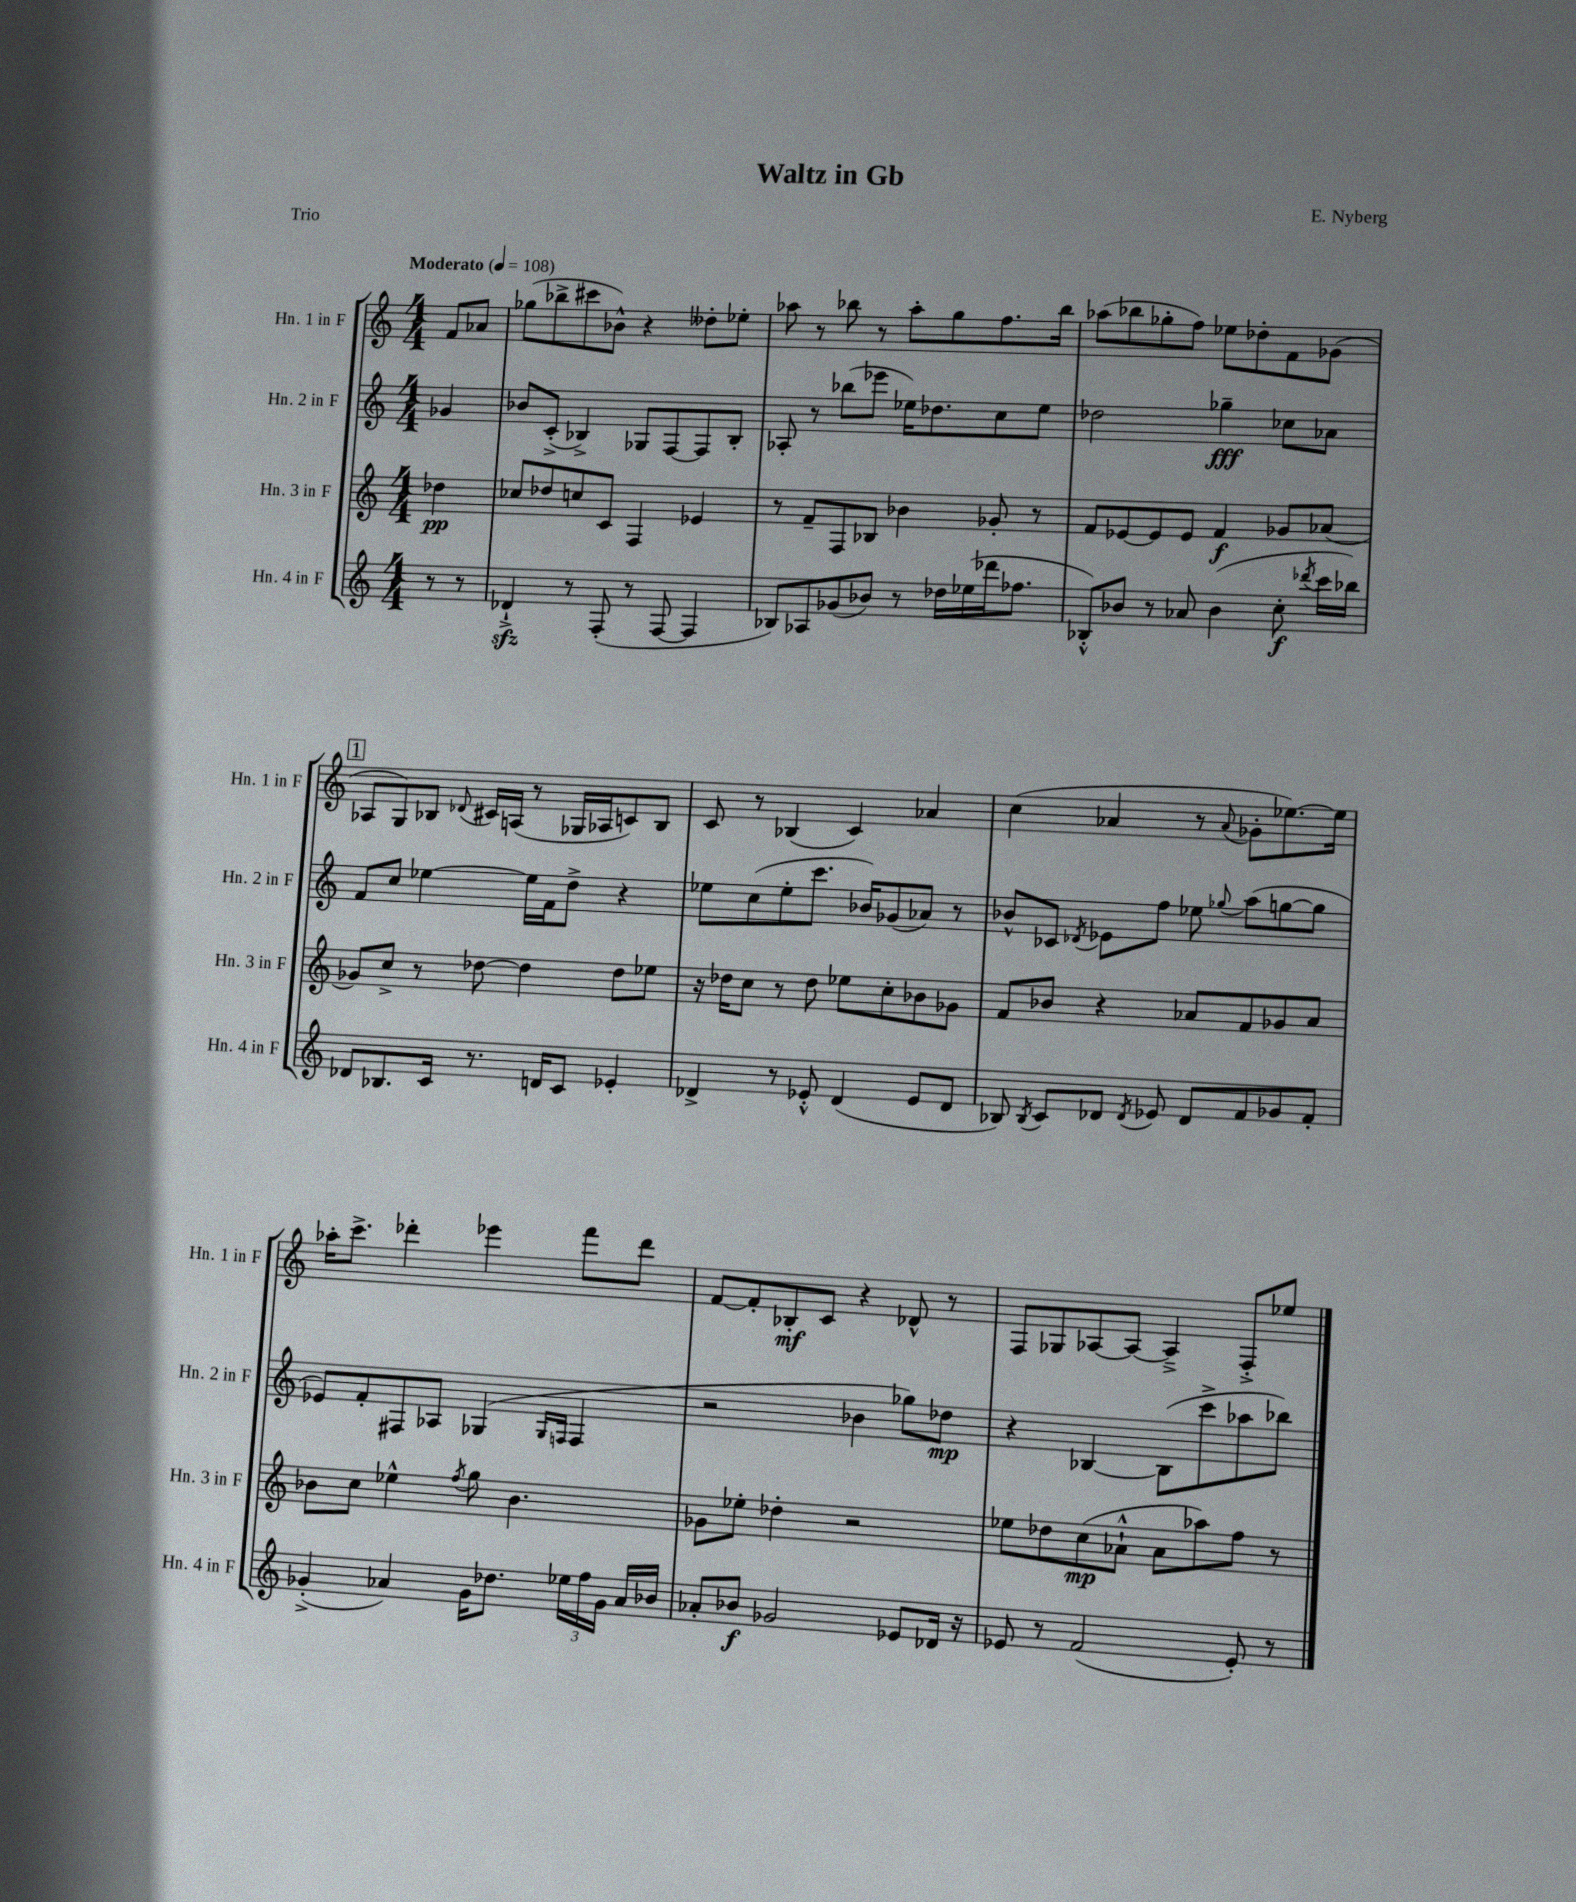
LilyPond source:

\header { title = "Waltz in Gb" composer = "E. Nyberg" piece = "Trio" }
<<
\new StaffGroup <<
\new Staff = "s0" \with { instrumentName = "Hn. 1 in F" shortInstrumentName = "Hn. 1 in F" } {
    \clef treble \key c \major \numericTimeSignature \time 4/4 \partial 4 \tempo "Moderato" 4 = 108
    \autoBeamOff f'8[ aes'8] |
    ges''8[( bes''8-> cis'''8 bes'8]-^) r4 deses''8[-. ees''8]-. |
    aes''8 r8 bes''8 r8 aes''8[-. g''8 f''8. bes''16] |
    aes''8[( bes''8 ges''8-. f''8]) ees''8[ des''8-. f'8 ges'8]( |
    \mark \markup { \box "1" } aes8[ g8) bes8] \appoggiatura { des'8 } cis'16[ a16]( r8 ges16[ aes16 c'8) bes8] |
    c'8 r8 bes4( c'4) aes'4 |
    c''4( aes'4 r8 \appoggiatura { aes'8 } ges'8[-. ees''8.~) ees''16] |
    aes''16[-. c'''8.]-> des'''4-. ees'''4 f'''8[ des'''8] |
    f'8[~ f'8-. bes8-.\mf c'8] r4 des'8-^ r8 |
    f8[ ges8 aes8~ aes8]~ aes4---> f8[-.-> ees''8] \bar "|." |
}
\new Staff = "s1" \with { instrumentName = "Hn. 2 in F" shortInstrumentName = "Hn. 2 in F" } {
    \clef treble \key c \major \numericTimeSignature \time 4/4 \partial 4
    \autoBeamOff ges'4 |
    bes'8[ c'8]-.->( bes4->) ges8[ f8~ f8 bes8]-. |
    aes8-. r8 bes''8[( ees'''8] ees''16[) des''8. c''8 ees''8] |
    des''2 ges''4--\fff ces''8[ aes'8] |
    \mark \markup { \box "1" } f'8[ c''8] ees''4~ ees''16[ f'16 d''8]-> r4 |
    ees''8[ c''8( ees''8-. c'''8.] bes'16[) ges'8( aes'8]) r8 |
    bes'8[-^ ces'8] \acciaccatura { des'8 } ees'8[ f''8] ees''8 \appoggiatura { ges''8 } a''8[( g''8~ g''8] |
    ees'8[) f'8-. fis8 aes8] ges4( \grace { ges16[ f16] } f4 |
    r2 bes'4 ges''8[) des''8]\mp |
    r4 bes4~ bes8[( c'''8-> aes''8 bes''8]) \bar "|." |
}
\new Staff = "s2" \with { instrumentName = "Hn. 3 in F" shortInstrumentName = "Hn. 3 in F" } {
    \clef treble \key c \major \numericTimeSignature \time 4/4 \partial 4
    \autoBeamOff des''4\pp |
    ces''8[ des''8 c''8 c'8] f4 ees'4 |
    r8 f'8[-- f8 bes8] bes'4 ges'8-. r8 |
    f'8[ ees'8~ ees'8 ees'8] f'4\f ges'8[ aes'8]( |
    \mark \markup { \box "1" } ges'8[) c''8]-> r8 des''8~ des''4 des''8[ ees''8] |
    r16 des''16[ c''8] r8 des''8 ees''8[ c''8-. bes'8 ges'8] |
    f'8[ bes'8] r4 aes'8[ f'8 ges'8 aes'8] |
    bes'8[ c''8] ees''4-^ \acciaccatura { f''8 } g''8 bes'4. |
    ges'8[ ees''8]-. des''4-. r2 |
    ees''8[ des''8 c''8\mp( aes'8]-!-^ aes'8[ aes''8) f''8] r8 \bar "|." |
}
\new Staff = "s3" \with { instrumentName = "Hn. 4 in F" shortInstrumentName = "Hn. 4 in F" } {
    \clef treble \key c \major \numericTimeSignature \time 4/4 \partial 4
    \autoBeamOff r8 r8 |
    des'4-!->\sfz r8 f8-.( r8 f8~ f4 |
    bes8[) aes8 ges'8( bes'8]) r8 des''16[ ees''16( des'''16 fes''8.] |
    bes8[-.-^) bes'8] r8 aes'8 bes'4( c''8-.\f \acciaccatura { des'''8 } c'''16[ bes''16]) |
    \mark \markup { \box "1" } des'8[ bes8. c'16] r8. d'16[ c'8] ees'4-. |
    des'4-> r8 ees'8-.-^ des'4( ees'8[ des'8] |
    bes8) \acciaccatura { bes8 } c'8[ des'8] \acciaccatura { des'8 } ees'8 des'8[ f'8 ges'8 f'8]-. |
    ges'4-.->( aes'4) ges'16[ des''8.] \tuplet 3/2 { ees''16[ f''16 ges'16] } aes'16[ bes'16] |
    aes'8[-. bes'8]\f ges'2 ees'8[ des'16] r16 |
    ees'8 r8 f'2( ees'8-.) r8 \bar "|." |
}
>>
>>
\layout { \context { \Score \remove "Bar_number_engraver" } }
